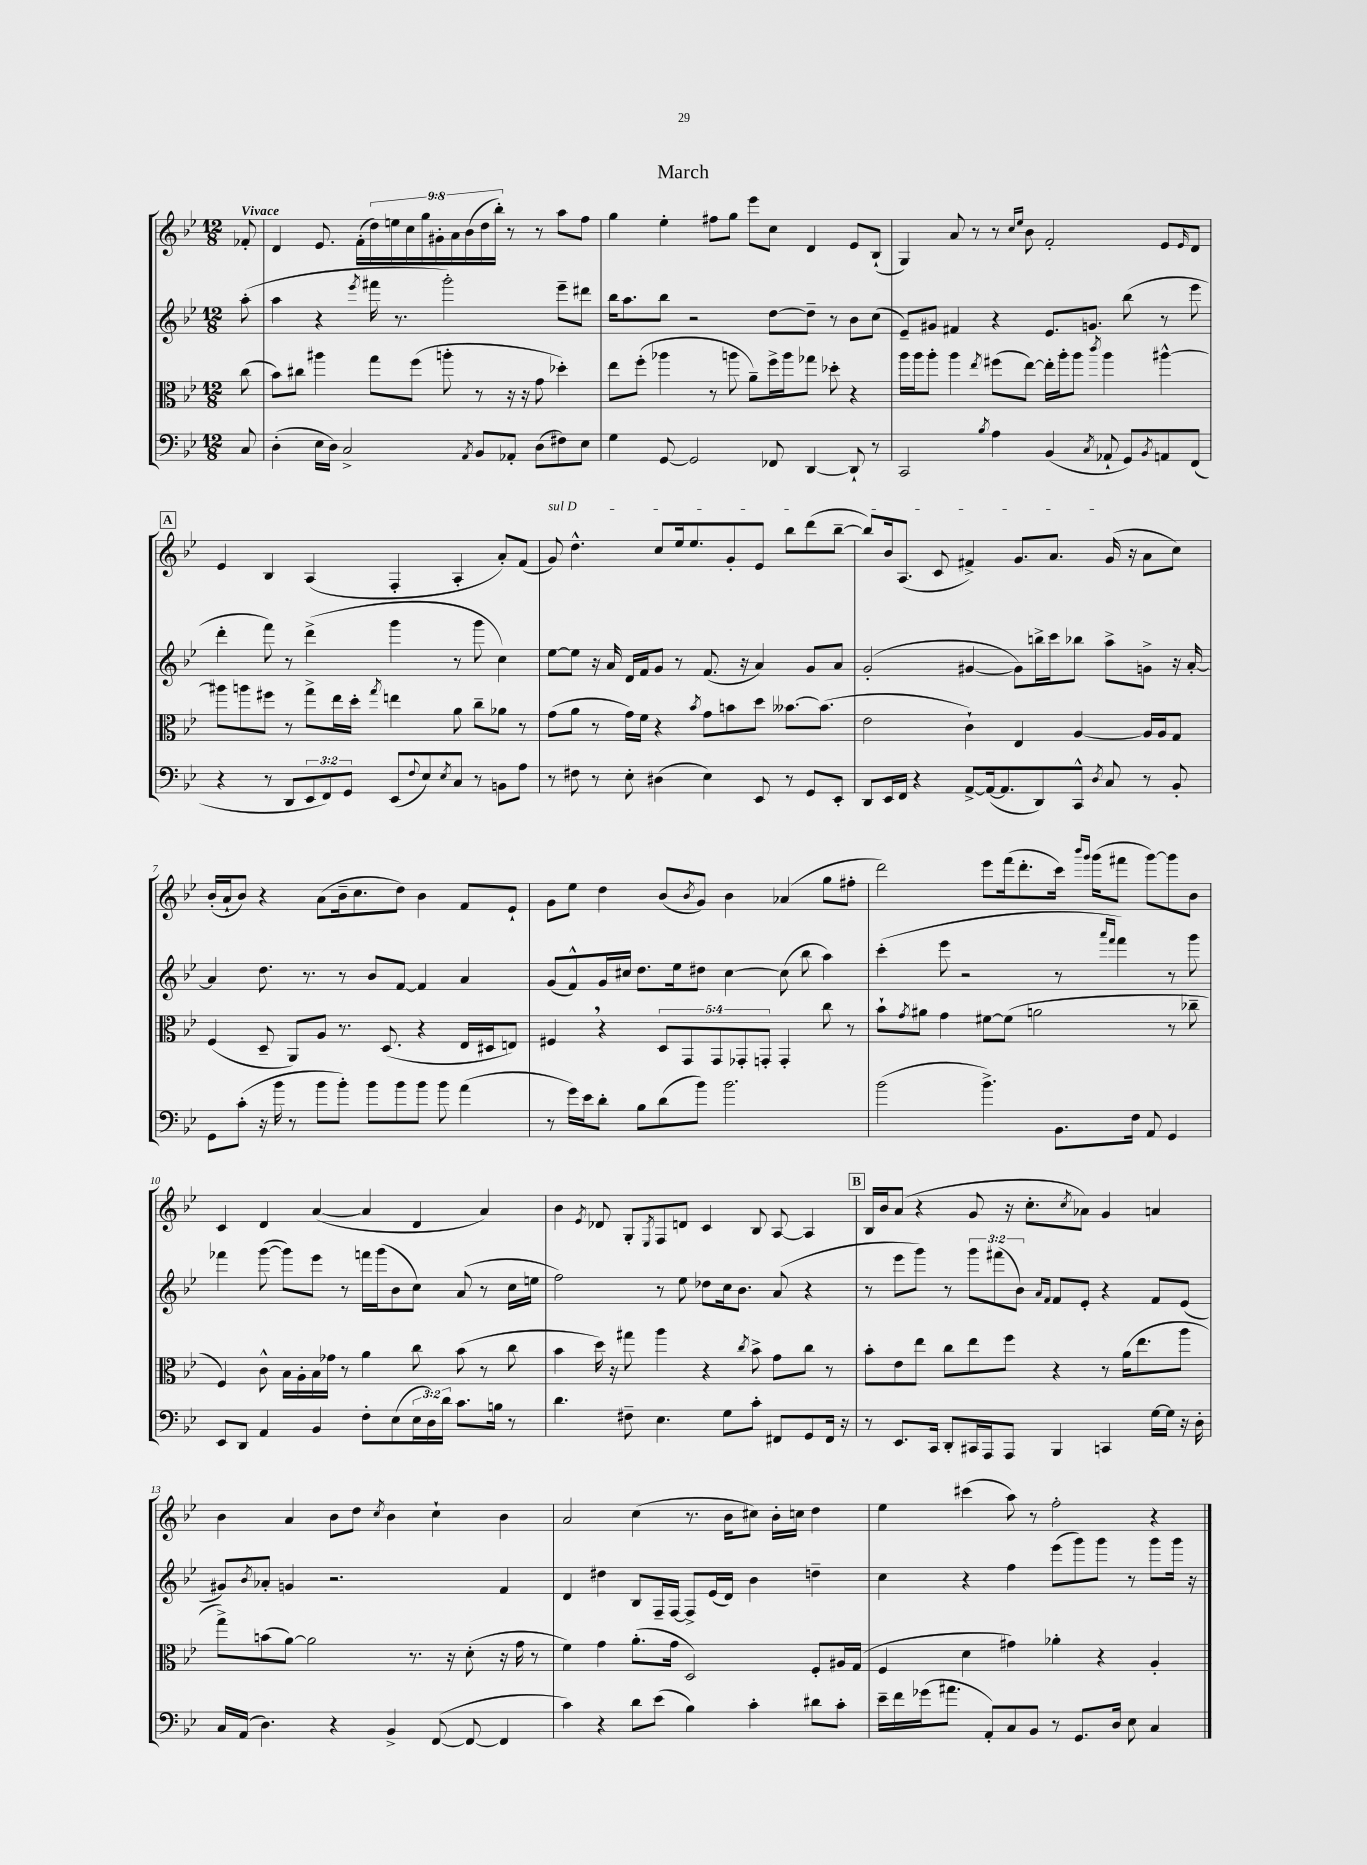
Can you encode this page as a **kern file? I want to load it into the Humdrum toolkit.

**kern	**kern	**kern	**kern
*part4	*part3	*part2	*part1
*staff4	*staff3	*staff2	*staff1
*clefF4	*clefC3	*clefG2	*clefG2
*k[b-e-]	*k[b-e-]	*k[b-e-]	*k[b-e-]
*M12/8	*M12/8	*M12/8	*M12/8
=	=	=	=
!	!	!	!LO:TX:a:B:t=Vivace
8C/	(8cc\	(8aa'\	8f-X'/
=1	=1	=1	=1
(4D'\	8b-\L)	4aa\	4d/
.	8cc#X\J	.	.
16E-\LL	4aa#X\	4r	8.e-/
16D\JJ)	.	.	.
2C^/	.	.	.
.	.	.	(16f'\LL
.	.	8qeee-/	.
.	8gg\L	16fff#X\	18dd\)
.	.	.	18een\
.	.	8.r	.
.	.	.	18cc\
.	(8ff\J	.	.
.	.	.	18gg\
.	.	.	18g#X'\
.	8aan'\	2ggg'\)	.
.	.	.	18a\
.	.	.	(18b-\
8qAA/	.	.	.
8BB-/L	8r	.	.
.	.	.	18dd\
.	.	.	18bb-'\JJ)
8AA-X'/J	16r	.	8r
.	16r	.	.
(8D\L	8g\	.	8r
8F#X\)	4dd-X'\)	8eee-~\L	8aa\L
8E-\J	.	8ddd#X\J	8ff\J
=2	=2	=2	=2
4G\	8ee-\L	16bb-\KL	4gg\
.	.	8.aa\	.
.	(8ff'\J	.	.
[8GG/	4aa-X\	8bb-\J	4ee-'\
2GG/]	.	2r	.
.	8r	.	8ff#X\L
.	8aan\	.	8gg\J
.	8a~\L)	.	8eee-\L
8FF-X/	16ff^\L	[8dd\L	8cc\J
.	16aa\J	.	.
[4DD/	8gg-X\J	8dd~\J]	4d/
.	8dd-X'\	8r	.
8DD`/]	4r	8b-\L	8e-/L
8r	.	(8cc\J	(8B-`/J
=3	=3	=3	=3
2CC/	16aa\LL	8e-~/L)	4G/)
.	16aa\J	.	.
.	8aa'\J	8g#X/J	.
.	4aa\	4f#X/	8a/
.	.	.	8r
8qB-/	8qee-/	.	.
4A\	(8ff#X\L	4r	8r
.	.	.	16qqcc/LL
.	.	.	16qqee-/JJ
.	[8ee-\J)	.	8b-\
(4BB-/	16ee-'\LL]	8.e-/L	2f'/
.	16aa'\J	.	.
.	8aa\J	.	.
.	.	8.gn/J	.
8qC/	8qccc/	.	.
8AA-X`/	4aa\	.	.
8GG/L)	.	(8bb-\	.
8qBB-/	.	.	.
8AAn/	[4aa#X^^\	8r	8e-/L
.	.	.	16qqe-/
(8FF/J	.	8eee-\	8d/J
!!LO:LB:g=z
!!LO:REH:place=s1:t=A
=4	=4	=4	=4
4r	8aa#X\L]	4ddd'\	4e-/
.	8aan\	.	.
8r	8ff#X\J	8fff\)	4B-/
8DD/L	8r	8r	.
12EE-/	8gg^\L	(4ddd^\	(4A/
12FF/)	.	.	.
.	16ee-\L	.	.
12GG/J	.	.	.
.	16dd'\JJ	.	.
.	8qgg/	.	.
(8EE-/L	4een\	4ggg\	4F'/
8qqF/	.	.	.
8E-/)	.	.	.
8qE-/	.	.	.
8C/J	8a\	8r	4A'/
8r	8cc~\L	8ggg\	.
8BBn\L	8a-X\J	4cc\)	8a'/L)
8A\J	8r	.	(8f/J
=5	=5	=5	=5
!	!	!	!LO:TX:a:i:t=sul D
8r	(8g\L	[8ee-\L	8g/)
8F#X\	8a\J	8ee-\J]	4.dd^^\
8r	8r	16r	.
.	.	16a/	.
8E-'\	16g\LL)	16d/LL	.
.	16f\JJ	16f/J	.
(4D#X\	4r	8g/J	8cc/L
.	.	8r	16ee-/k
.	.	.	8.ee-/
.	8qb-/	.	.
4E-\)	8g\L	(8.f/	.
.	8bn\	.	8g'/
.	.	16r	.
8EE-/	8dd\J	4a/)	8e-/J
8r	[8.b--X\L	.	8bb-\L
8GG/L	.	8g/L	(8ddd\
.	(8.b--\J]	.	.
8EE-'/J	.	8a/J	[8bb-~\J
=6	=6	=6	=6
8DD/L	2e-\	(2g'/	8bb-/L])
16EE-/L	.	.	16b-/k
16FF/JJ	.	.	(8.A/J
4r	.	.	.
.	.	.	8c/
[8AA^/L	4c`\)	[4g#X/	4f#X^/)
(16AA/k_	.	.	.
8.AA/]	.	.	.
.	4E-/	8g#\L])	8.g/L
8DD/)	.	16bbn^\L	.
.	.	16ccc\J	8.a/J
8CC^^/J	[4A/	8bb-X\J	.
8qD/	.	.	.
8C/	.	8aa^\L	(16g/
.	.	.	16r
8r	16A/LL]	8gn^\J	8a\L
.	16A/J	.	.
8BB-'/	8G/J	16r	8cc\J)
.	.	[16a'/	.
!!LO:LB:g=z
=7	=7	=7	=7
8GG\L	(4F/	4a/]	(16b-'/LL
.	.	.	16a`/J
(8c'\J	.	.	8b-/J)
16r	8D~/	8.dd\	4r
16b-\	.	.	.
8r	8AA/L)	.	.
.	.	8.r	.
8b-\L	8A/J	.	(8a\L
8b-'\J)	8.r	8r	16b-~\k
.	.	.	8.cc\
8b-\L	.	8b-/L	.
.	(8.D/	.	.
8b-\	.	[8f/J	8dd\J)
8b-\J	4r	4f/]	4b-\
8b-\	.	.	.
(4a\	16E-/LL	4a/	8f/L
.	16D#X/J	.	.
.	8En/J)	.	8e-`/J
=8	=8	=8	=8
8r	4F#X,/	(8g/L	8g\L
16g\LL)	.	8f^^/)	8ee-\J
16e-\J	.	.	.
8d'\J	4r	16g/L	4dd\
.	.	16cc#X/JJ	.
8B-\L	.	8.dd\L	.
(8d\	10D/L	.	(8b-/L
.	.	16ee-\k	.
.	10GG/	.	.
.	.	.	8qb-/
8b-\J)	.	8dd#X\J	8g/J)
.	10GG/	.	.
2.b-\	.	[4cc#\	4b-\
.	10GG-X'/	.	.
.	10GGn'/J	.	.
.	4GG'/	(8cc#\]	(4a-X/
.	.	8bb-\	.
.	8cc\	4aa\)	8gg\L
.	8r	.	8ff#X'\J
=9	=9	=9	=9
(2b-\	8b-`\L	(4ccc'\	2ddd\)
.	8qg/	.	.
.	8a#X\J	.	.
.	4g\	8eee-\	.
.	.	2r	.
4.b-^\)	[8f#X\L	.	8eee-\L
.	(8f#\J]	.	(16fff\k
.	.	.	8.ddd'\
.	2an\	.	.
8.BB-\L	.	8r	16ccc\Jk)
.	.	.	16qqbbb-/LL
.	.	.	16qqggg/JJ
.	.	.	(16ggg\KL
.	.	16qqaaa/LL	.
.	.	16qqfff/JJ	.
.	.	4fff\)	8fff#X\J
16F\Jk	.	.	.
8AA/	.	.	[8ggg\L)
4GG/	8r	8r	8ggg\]
.	8cc-X~\	8ggg\	8b-\J
!!LO:LB:g=z
=10	=10	=10	=10
8EE-/L	4F/)	4fff-X\	4c/
8DD/J	.	.	.
4AA/	8c^^\	([8ggg\	4d/
.	16B-\LL	8ggg\L])	.
.	16A'\	.	.
4BB-/	16B-\	8eee-\J	([4a/
.	16g-X\JJ	.	.
.	8r	8r	.
8F'\L	4a\	16fffn\LL	4a/]
.	.	(16ggg\J	.
(8E-\	.	8b-\	.
24E-\L	8cc\	8cc\J)	4d/
24D\)	.	.	.
24d\JJ	.	.	.
8.c\L	(8b-\	(8a/	.
.	8r	8r	4a/)
16Bn\Jk	.	.	.
8r	8cc\	16cc\LL	.
.	.	16een\JJ	.
=11	=11	=11	=11
4.d\	4b-\	2ff\)	4b-\
.	.	.	8qe-/
.	16dd\)	.	8d-X/
.	16r	.	.
8F#X~\	8gg#X\	.	8G'/L
.	.	.	8qE-/
4.E-\	4aa\	8r	8F/
.	.	8ee-\	8dn/J
.	4r	8dd-X\L	4c/
8G\L	.	16cc\k	.
.	.	8.b-\J	.
.	8qcc/	.	.
8c'\J	8b-^\	.	8B-/
8FF#X/L	8g\L	(8a/	[8A/
8GG/	8cc\J	4r	4A/]
16FF#/Jk	8r	.	.
16r	.	.	.
!!LO:REH:place=s1:t=B
=12	=12	=12	=12
8r	8b-'\L	8r	16B-/LL
.	.	.	16b-/J
8.EE-/L	8e-\	8eee-\L	(8a/J
.	8ee-\J	8ggg\J)	4r
16CC/Jk	.	.	.
8DD'/L	8cc\L	8r	.
16CC#X/L	8ee-\	12ggg\L	8g/
16AAA/J	.	.	.
.	.	(12fff#X\	.
8AAA/J	8ff\J	.	16r
.	.	12b-\J)	.
.	.	.	8.cc'\L
.	.	16qqa/LL	.
.	.	16qqf/JJ	.
4BBB-/	4r	8f/L	.
.	.	.	8qcc/
.	.	8e-'/J	8a-X\J)
4CCn/	8r	4r	4g/
.	(16a\KL	.	.
.	8.ee-\	.	.
[16G\LL	.	8f/L	4an/
16G\JJ]	.	.	.
16r	8aa\J	(8e-/J	.
16D'\	.	.	.
!!LO:LB:g=z
=13	=13	=13	=13
16C/LL	8gg^\L)	8g#X/L)	4b-\
(16AA/JJ	.	.	.
.	.	8qb-/	.
4.D\)	(8bn\	8a-X'/J	.
.	[8a\J)	4gn/	4a/
.	2a\]	.	.
4r	.	2.r	8b-\L
.	.	.	8dd\J
.	.	.	8qcc/
4BB-^/	.	.	4b-\
.	8.r	.	.
([8FF/	.	.	4cc`\
.	16r	.	.
8FF/_	(8d'\	.	.
4FF/]	16r	4f/	4b-\
.	16g\	.	.
.	8r	.	.
=14	=14	=14	=14
4c\)	4f\)	4d/	2a/
4r	4g\	4dd#X\	.
8d\L	(8.a'\L	8B-/L	(4cc\
(8e-\J	.	16F~/L	.
.	16g\Jk	[16F/JJ	.
4B-\)	2D/)	8F^/L]	8.r
.	.	(16e-/L	.
.	.	16d/JJ)	16b-\KL
4c'\	.	4b-\	8cc#X\J)
.	.	.	16b-'\LL
.	.	.	16ccn\JJ
8d#X\L	8F'/L	4ddn~\	4dd\
8c'\J	16A#X/L	.	.
.	(16G/JJ	.	.
=15	=15	=15	=15
16e-~\LL	4F/	4cc\	4ee-\
16f\	.	.	.
(16g-X\J	.	.	.
8.a#X\J	.	.	.
.	4d\	4r	(4ccc#X\
8AA'/L)	.	.	.
8C/	4g#X\)	4ff\	8aa\)
8BB-/J	.	.	8r
8r	4a-X'\	(8eee-\L	2ff'\
8.GG/L	.	8ggg\)	.
.	4r	8ggg\J	.
16D/Jk	.	.	.
8E-\	.	8r	.
4C/	4A'/	8ggg\L	4r
.	.	16ggg\Jk	.
.	.	16r	.
==	==	==	==
*-	*-	*-	*-
